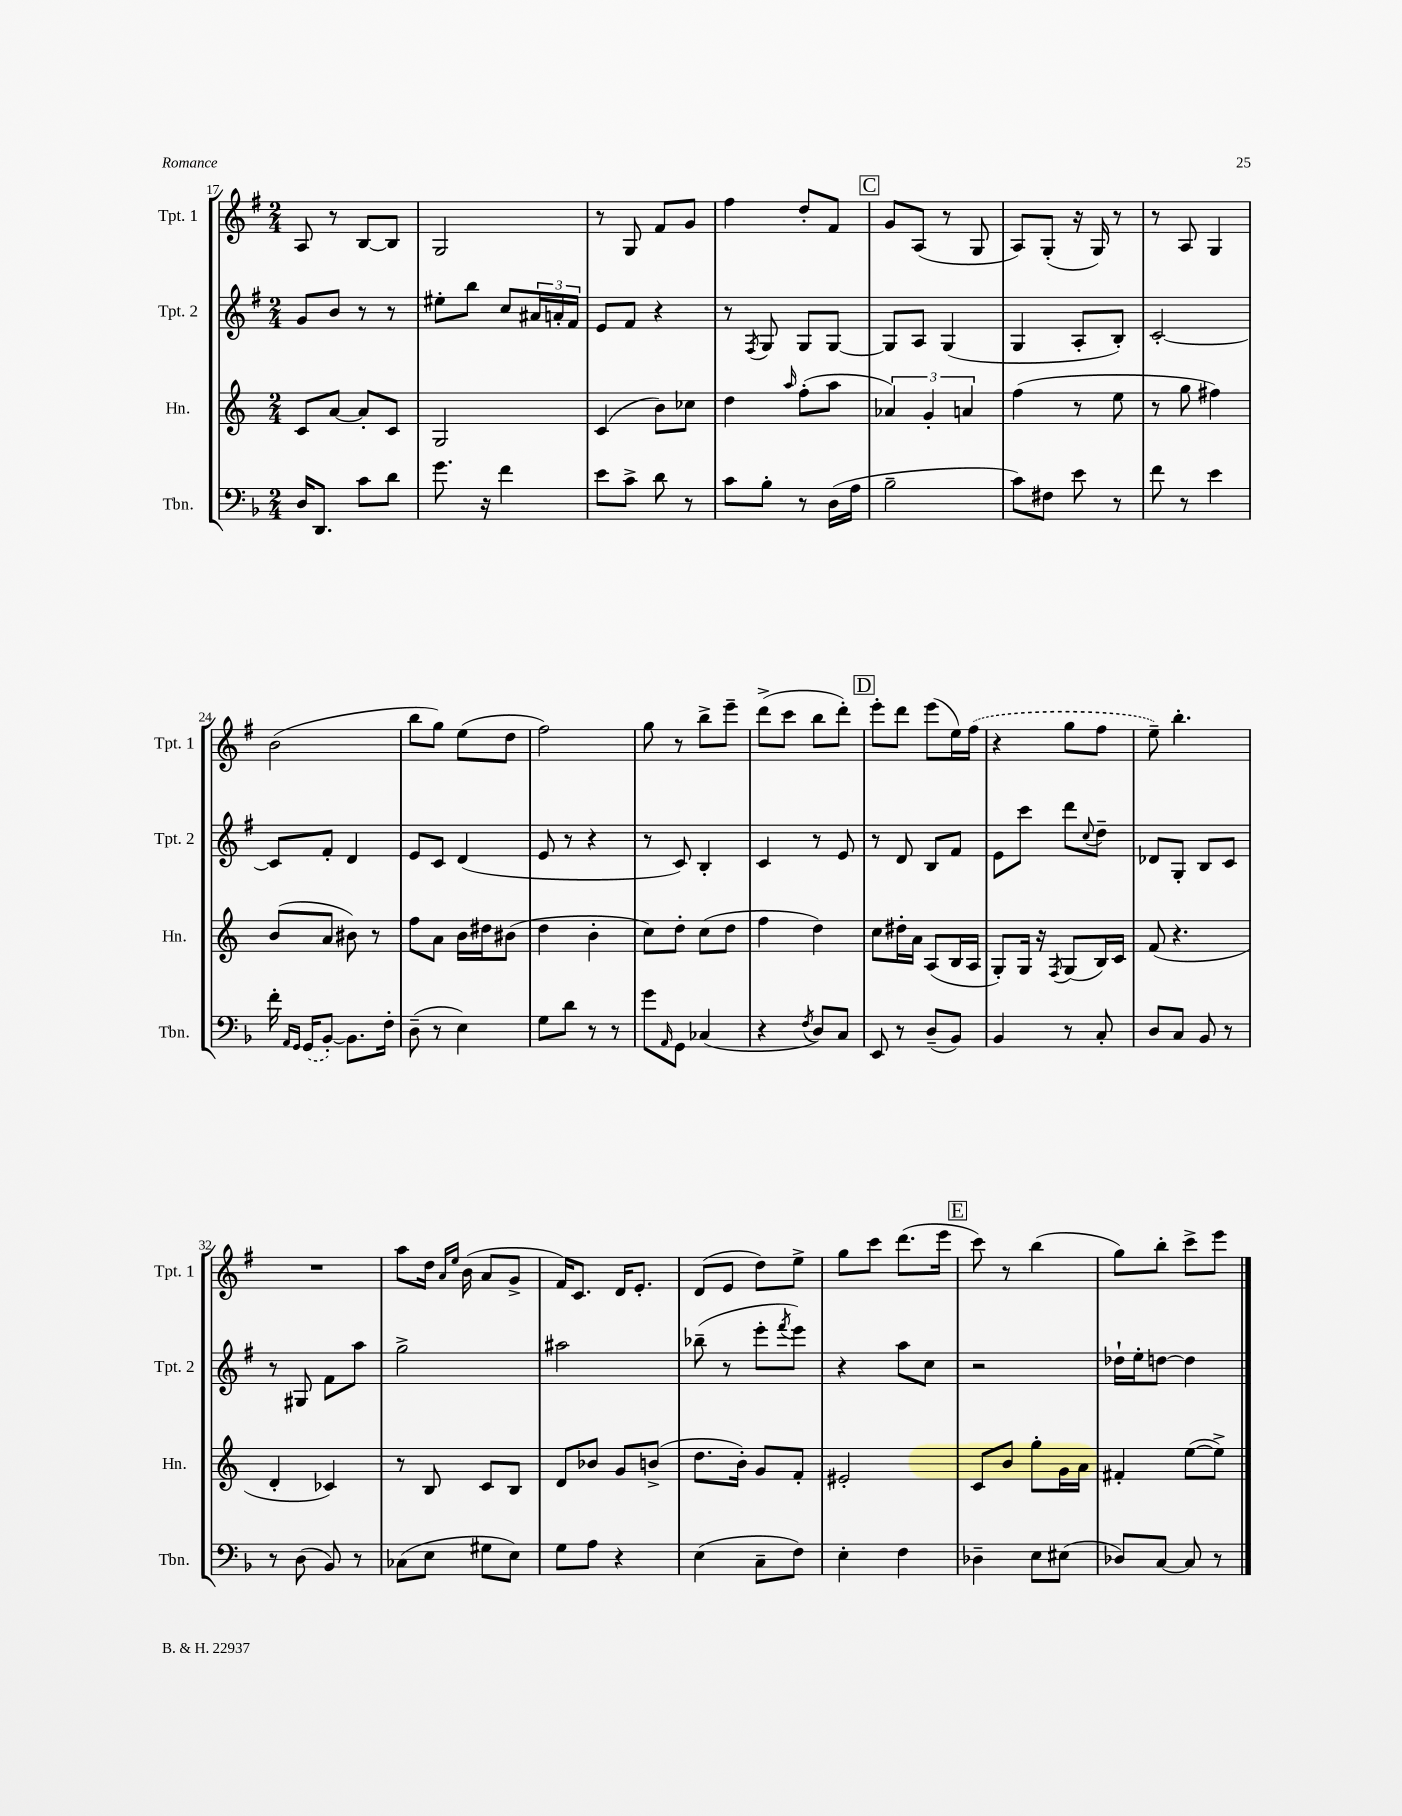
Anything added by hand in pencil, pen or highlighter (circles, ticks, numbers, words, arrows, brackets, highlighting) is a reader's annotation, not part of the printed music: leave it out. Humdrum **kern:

**kern	**kern	**kern	**kern
*staff4	*staff3	*staff2	*staff1
*clefF4	*clefG2	*clefG2	*clefG2
*k[b-]	*k[]	*k[f#]	*k[f#]
*M2/4	*M2/4	*M2/4	*M2/4
16D/LK	8c/L	8g/L	8A/
8.DD/J	.	.	.
.	[8a/J	8b/J	8r
8c\L	8a'/]L	8r	[8B/L
8d\J	8c/J	8r	8B/]J
=	=	=	=
8.g\	2G/	8ee#'\L	2G/
.	.	8bb\J	.
16r	.	.	.
4f\	.	8cc/L	.
.	.	24a#/L	.
.	.	24a'/	.
.	.	24f#/JJ	.
=	=	=	=
8e\L	(4c/	8e/L	8r
8c^\J	.	8f#/J	8G/
8d\	8b\L)	4r	8f#/L
8r	8cc-\J	.	8g/J
=	=	=	=
8c\L	4dd\	8r	4ff#\
.	.	8qF#/	.
8B-'\J	.	8G/	.
.	16qqaa/	.	.
8r	(8ff'\L	8G/L	8dd'/L
(16D\LL	8aa\J	[8G/J	8f#/J
16A\JJ	.	.	.
=	=	=	=
2B-~\	6a-/)	8G/]L	8g/L
.	.	8A/J	(8A/J
.	6g'/	.	.
.	.	(4G/	8r
.	6a/	.	.
.	.	.	8G/
=	=	=	=
8c\L)	(4ff\	4G/	8A/L)
8F#\J	.	.	(8G'/J
8e\	8r	8A'/L	16r
.	.	.	16G/)
8r	8ee\	8B'/J)	8r
=	=	=	=
8f\	8r	[2c'/	8r
8r	8gg\	.	8A/
4e\	4ff#\)	.	4G/
=	=	=	=
16f'\	(8b/L	8c/]L	(2b\
16qqAA/LL	.	.	.
16qqGG/JJ	.	.	.
(16GG/LK	.	.	.
[8BB-'/J)	8a/J	8f#'/J	.
8.BB-\]L	8b#\)	4d/	.
.	8r	.	.
16F'\Jk	.	.	.
=	=	=	=
(8D~\	8ff\L	8e/L	8bb\L
8r	8a\J	8c/J	8gg\J)
4E\)	16b\LL	(4d/	(8ee\L
.	16dd#\J	.	.
.	(8b#\J	.	8dd\J
=	=	=	=
8G\L	4dd\	8e/	2ff#\)
8d\J	.	8r	.
8r	4b'\	4r	.
8r	.	.	.
=	=	=	=
8g\L	8cc\L)	8r	8gg\
16qqAA/	.	.	.
8GG\J	8dd'\J	8c/)	8r
(4C-/	(8cc\L	4B'/	8bb^\L
.	8dd\J	.	8eee~\J
=	=	=	=
4r	4ff\	4c/	(8ddd^\L
.	.	.	8ccc\J
8qF/	.	.	.
8D/L)	4dd\)	8r	8bb\L
8C/J	.	8e/	8ddd'\J)
=	=	=	=
8EE/	8cc\L	8r	8eee'\L
8r	16dd#'\L	8d/	8ddd\J
.	16a\JJ	.	.
(8D~/L	(8A/L	8B/L	(8eee\L
8BB-/J)	16B/L	8f#/J	16ee\L)
.	16A/JJ	.	(16ff#\JJ
=	=	=	=
4BB-/	8G'/L)	8e\L	4r
.	16G/Jk	8ccc\J	.
.	16r	.	.
.	8qF/	.	.
8r	(8G/L	8ddd\L	8gg\L
.	.	8qqcc/	.
8C'/	16B/L)	8dd~\J	8ff#\J
.	16c/JJ	.	.
=	=	=	=
8D/L	(8f/	8d-/L	8ee~\)
8C/J	4.r	8G'/J	4.bb'\
8BB-/	.	8B/L	.
8r	.	8c/J	.
=	=	=	=
8r	4d'/	8r	2r
(8D\	.	8G#/	.
8BB-/)	4c-/)	8f#\L	.
8r	.	8aa\J	.
=	=	=	=
(8C-\L	8r	2gg^\	8aa\L
8E\J	8B/	.	16dd\Jk
.	.	.	16qqa/LL
.	.	.	16qqee/JJ
.	.	.	(16b\
8G#\L	8c/L	.	8a/L
8E\J)	8B/J	.	8g^/J
=	=	=	=
8G\L	8d/L	2aa#\	16f#/LK)
.	.	.	8.c/J
8A\J	8b-/J	.	.
4r	8g/L	.	16d/LK
.	.	.	8.e'/J
.	(8b^/J	.	.
=	=	=	=
(4E\	8.dd\L	(8bb-~\	(8d/L
.	.	8r	8e/J
.	16b'\Jk)	.	.
8C~\L	8g/L	8eee'\L	8dd\L)
.	.	8qfff#/	.
8F\J)	8f'/J	8eee\J)	8ee^\J
=	=	=	=
4E'\	2e#'/	4r	8gg\L
.	.	.	8ccc\J
4F\	.	8aa\L	(8.ddd\L
.	.	8cc\J	.
.	.	.	16eee\Jk
=	=	=	=
4D-~\	8c/L	2r	8ccc\)
.	8b/J	.	8r
8E\L	8gg'\L	.	(4bb\
(8E#\J	16g\L	.	.
.	16a\JJ	.	.
=	=	=	=
8D-/L)	4f#'/	16dd-`\LL	8gg\L)
.	.	16ee'\J	.
[8C/J	.	[8dd\J	8bb'\J
8C/]	([8ee\L	4dd\]	8ccc^\L
8r	8ee^\]J)	.	8eee\J
==	==	==	==
*-	*-	*-	*-
